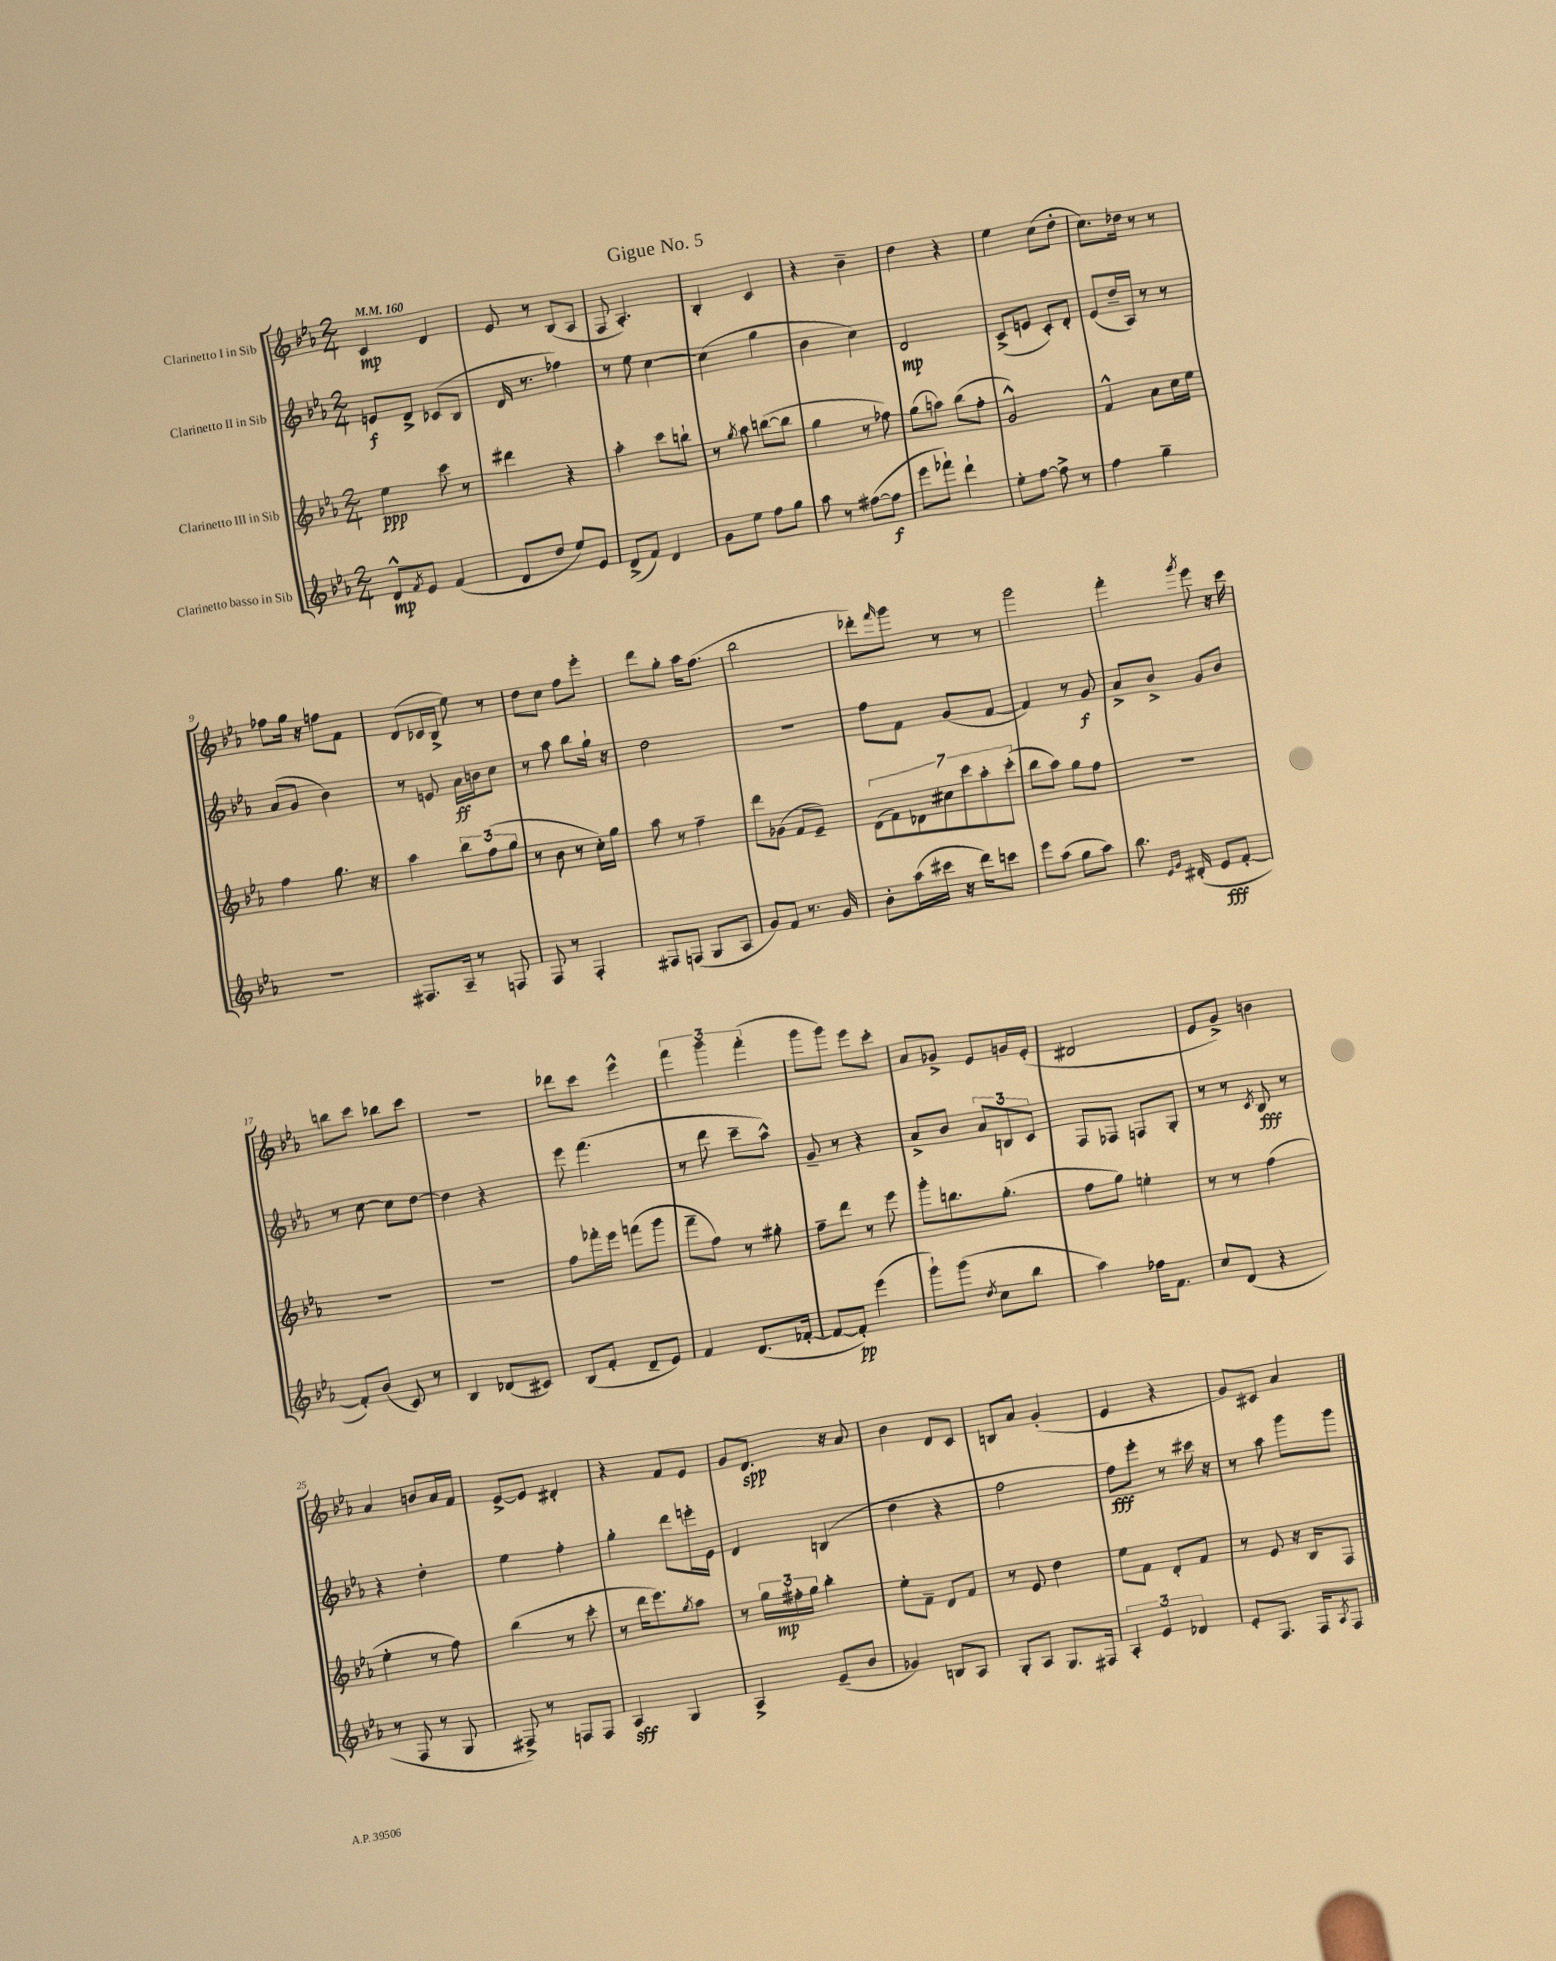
\header { title = "Gigue No. 5" }
<<
\new StaffGroup <<
\new Staff = "s0" \with { instrumentName = "Clarinetto I in Sib" } {
    \clef treble \key ees \major \numericTimeSignature \time 2/4 \tempo 4 = 160
    c'4\mp d'4 |
    ees'8 r8 bes8( aes8 |
    f8 aes4.-.) |
    bes4-. c'4 |
    r4 bes'4-- |
    d''4 r4 |
    ees''4 c''8( d''8-. |
    c''8.) des''16 r8 r8 |
    fes''8 g''16 r16 f''8 f'8 |
    d'8( ces'16 bes16-> ees''8) r8 |
    d''8 c''8 f''8 ees'''8-. |
    d'''8 g''8-. aes''16 f''8.( |
    bes''2 |
    des'''8-.) \grace { f'''16 } g'''8 r8 r8 |
    g'''2 |
    f'''4-. \acciaccatura { g'''8 } ees'''8 r16 c'''16 |
    b''8 c'''8 bes''8 c'''8 |
    R2 |
    des'''8 c'''8 ees'''4-^ |
    \tuplet 3/2 { f'''4 g'''4 f'''4-.( } |
    g'''8 g'''8) ees'''8 c'''8-. |
    aes'8 ges'8-> ees'8 g'16 ees'16-.( |
    dis'2 |
    ees'8 g'8->) b'4 |
    aes'4 b'8 aes'16 f'16 |
    ees'8~-> ees'8 dis'4-. |
    r4 f'8 ees'8 |
    g'8 d'8.\spp r16 aes'8 |
    bes'4 d'8 c'8 |
    b8 aes'8 g'4-.( |
    ees'4 r4 |
    g'8) cis'8 aes'4 \bar "|." |
}
\new Staff = "s1" \with { instrumentName = "Clarinetto II in Sib" } {
    \clef treble \key ees \major \numericTimeSignature \time 2/4
    e'8\f d'8-> ces'8( bes8 |
    d'16 r8. fes''4) |
    r8 ees''8 c''4~ |
    c''4( g''4 |
    bes'4 c''4) |
    d'2\mp |
    c'8->( e'8 c'8-.) d'8-. |
    ees'8( d''16-- aes16) r8 r8 |
    aes'8( g'8 bes'4) |
    r8 e'8 aes'16\ff b'16 c''8 |
    r8 aes''8 bes''8 g''16-! r16 |
    d''2 |
    r2 |
    f''8 f'8 g'8( f'8~ |
    f'4) r8 g'8\f |
    aes'8-> bes'8-> g'8 bes'8 |
    r8 c''8~ c''8 d''8~ |
    d''4 r4 |
    ees'''8 f'''4.( |
    r8 d'''8 c'''8-- aes''8-^) |
    g'8-- r8 r4 |
    aes'8-> bes'8 \tuplet 3/2 { aes'8 b8 c'8 } |
    f8 fes8 f8 g8-. |
    r8 r8 \acciaccatura { c'8 } bes8\fff r8 |
    r4 d''4-. |
    ees''4 f''4-. |
    g''4-. d'''8 e'''16-. ees'16 |
    d'4 b4( |
    d''4 r4 |
    f''2 |
    f''8\fff) ees'''8-. r8 cis'''16 r16 |
    r8 aes''8 g'''8 g'''8 \bar "|." |
}
\new Staff = "s2" \with { instrumentName = "Clarinetto III in Sib" } {
    \clef treble \key ees \major \numericTimeSignature \time 2/4
    ees''4\ppp c'''8 r8 |
    dis'''4 r4 |
    aes''4-. c'''8 b''8-! |
    r8 \acciaccatura { g''8 } aes''8 b''8~( b''8 |
    g''4 r8 fes''8) |
    g''8( a''8) bes''8( f''8-. |
    g'2-^) |
    f'4-^ aes'8 c''16 ees''16 |
    f''4 g''8. r16 |
    aes''4 \tuplet 3/2 { bes''8 f''8( g''8 } |
    r8 bes'8 r8 c''16-.) g''16 |
    aes''8 r8 f''4-- |
    d'''8 ges'8( f'8 ees'8--) |
    \tuplet 7/4 { d'8( f'8) des'8 cis''8 c'''8 aes''8-. c'''8-.( } |
    bes''8 aes''8) g''8 f''8 |
    R2 |
    R2 |
    R2 |
    f''8 fes'''16-. ees'''16 f'''8( g'''8 |
    f'''8-- f''8) r8 gis''8-. |
    f''8-- d'''8 r8 ees'''8 |
    g'''8-. b''8. g''8.-.( |
    f''8 g''8) e''4-. |
    r8 r8 f''4( |
    ees''4-. r8 f''8) |
    bes''4( r8 c'''8-. |
    r8 d'''16 ees'''8.) \acciaccatura { g''8 } aes''8 |
    r8 \tuplet 3/2 { g''16 fis''16-.\mp g''16 } bes''4-. |
    ees''8-. f'8-- d'8 f'8 |
    r8 ees'8 d''4 |
    ees''8 f'8 d'8-. f'8 |
    r8 ees'8 r16 bes16 f8 \bar "|." |
}
\new Staff = "s3" \with { instrumentName = "Clarinetto basso in Sib" } {
    \clef treble \key ees \major \numericTimeSignature \time 2/4
    d'8-^\mp \acciaccatura { f'8 } ees'8 f'4( |
    d'8 d''8 ees''8) ees'8 |
    d'8->( f'8) d'4 |
    g'8 ees''8 f''8 g''8 |
    aes''8 r8 fis''8~( fis''8\f |
    ees'''8 fes'''8-!) d'''4-! |
    ees''8-. f''8~ f''8-> r8 |
    f''4 g''4-- |
    R2 |
    fis8. aes16-- r8 f8 |
    f8 r8 f4-. |
    fis8 f8( g8 aes8 |
    g'8) f'8 r8. g'16 |
    bes'8-. aes''16( cis'''16 r16 d'''16) c'''8 |
    ees'''8 aes''8( g''8 aes''8) |
    bes''8. \grace { ees'16 g'16 } dis'16-.( ees'8\fff f'8~-. |
    f'8-.) bes'8( c'8) r8 |
    bes4 des'8( cis'8) |
    bes8( f'8-. d'8-- ees'8) |
    f'4 d'8.( fes'16~-. |
    fes'8~ fes'8-.\pp) ees'''4( |
    g'''8-!) g'''8( \acciaccatura { d''8 } c''8 bes''8 |
    aes''4) fes''16 f'8. |
    c''8 d'8( r4 |
    r8 f8 r8 g8 |
    fis8->) r8 f8 f8 |
    aes4\sff g4 |
    aes4-> ees'8--( bes'8 |
    ges'4) b8 aes8 |
    g8-. aes8 g8. fis16 |
    \tuplet 3/2 { aes4-. ees'4 des'4 } |
    ees'8-. f8. f16 \acciaccatura { aes8 } f8 \bar "|." |
}
>>
>>
